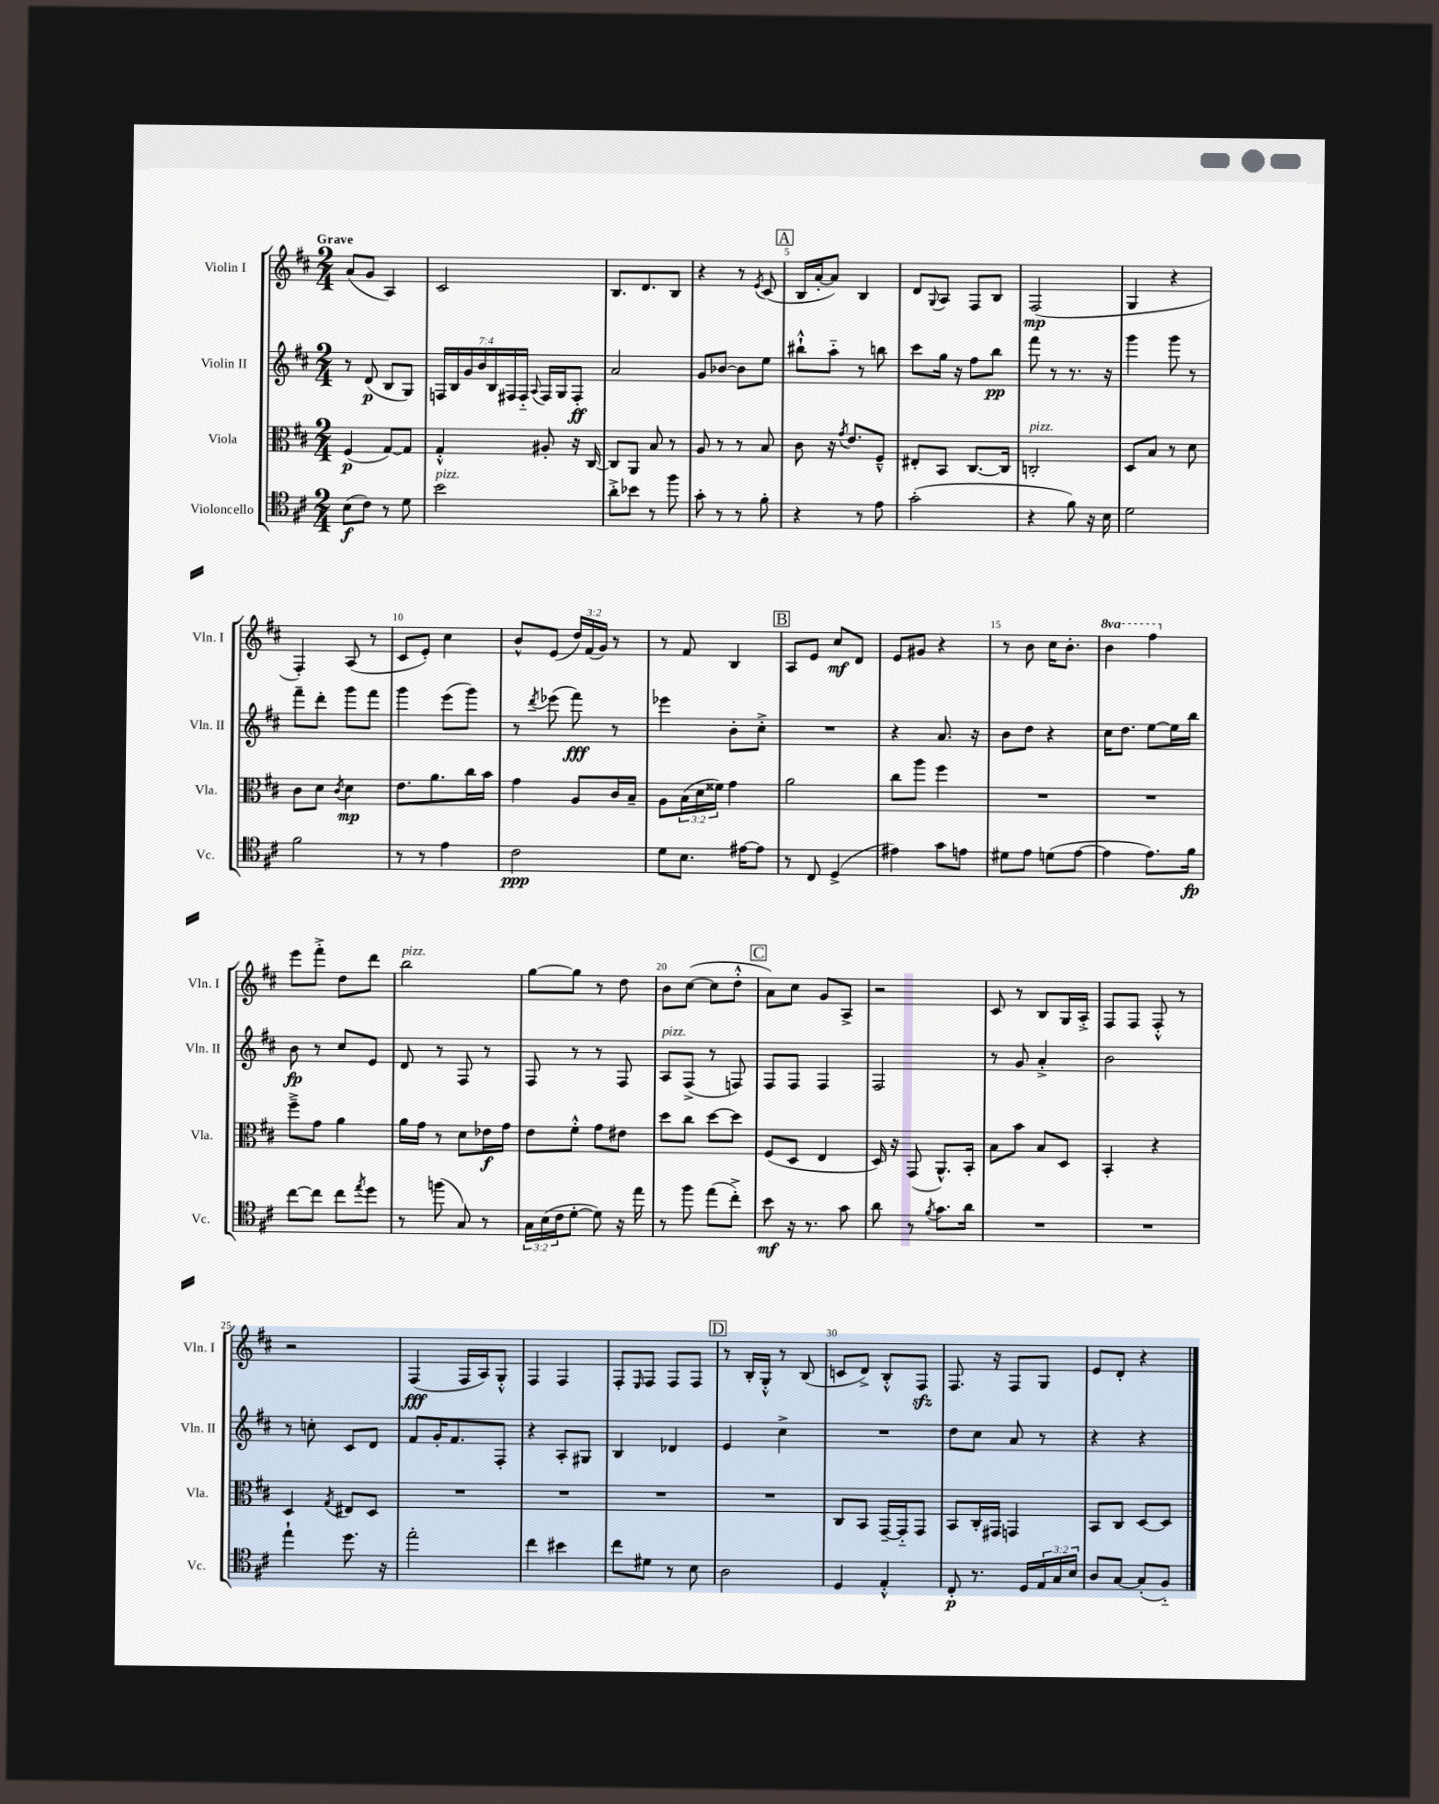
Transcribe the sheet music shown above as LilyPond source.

<<
\new StaffGroup <<
\new Staff = "s0" \with { instrumentName = "Violin I" shortInstrumentName = "Vln. I" } {
    \clef treble \key d \major \numericTimeSignature \time 2/4 \override Staff.TupletNumber.text = #tuplet-number::calc-fraction-text \set Staff.ottavationMarkups = #ottavation-simple-ordinals \tempo "Grave"
    a'8( g'8 a4) |
    cis'2 |
    b8. d'8. b8 |
    r4 r8 \acciaccatura { e'8 } cis'8( |
    \mark \markup { \box "A" } b16 a'16~-. a'8) b4 |
    d'8 \appoggiatura { g8 } a8 fis8 b8 |
    fis2\mp( |
    g4 r4 |
    fis4-.) a8( r8 |
    cis'8 e'8-.) cis''4 |
    b'8-^ e'8( \tuplet 3/2 { d''16) fis'16( g'16) } r8 |
    r8 fis'8 b4 |
    \mark \markup { \box "B" } a8 e'8 cis''8\mf d'8 |
    e'8 gis'8 r4 |
    r8 b'8 cis''16 b'8.-. |
    \ottava #1 b''4 fis'''4 \ottava #0 |
    e'''8 fis'''8-.-> d''8 d'''8 |
    b''2^\markup { \italic "pizz." } |
    g''8~ g''8 r8 d''8 |
    b'8 cis''8~( cis''8 d''8-.-^ |
    \mark \markup { \box "C" } a'8) cis''8 g'8 a8-> |
    r2 |
    cis'8 r8 b8 g16 a16-.-> |
    fis8 fis8 fis8-.-^ r8 |
    r2 |
    fis4\fff( fis16 a16) g8-.-^ |
    fis4 fis4 |
    fis8-. \grace { e16 } fis8 fis8 fis8 |
    \mark \markup { \box "D" } r8 b16-. g16-.-^ r8 b8( |
    c'8 d'8->) b8-.-^ fis8\sfz |
    fis8. r16 fis8 g8 |
    e'8 d'8-. r4 \bar "|." |
}
\new Staff = "s1" \with { instrumentName = "Violin II" shortInstrumentName = "Vln. II" } {
    \clef treble \key d \major \numericTimeSignature \time 2/4 \override Staff.TupletNumber.text = #tuplet-number::calc-fraction-text
    r8 d'8\p( b8 g8) |
    \tuplet 7/4 { f16 b16 g'16 b'16 b16 fis16 fis16-_ } \appoggiatura { a8 } fis16 g16 fis8-.\ff |
    a'2 |
    g'8 bes'8~ bes'8 e''8 |
    \mark \markup { \box "A" } bis''8-!-^ a''8-_ r8 b''8 |
    cis'''8 g''16 r16 fis''8 b''8\pp |
    fis'''8 r8 r8. r16 |
    g'''4 g'''8 r8 |
    fis'''8-- d'''8-. g'''8 fis'''8 |
    g'''4 e'''8( g'''8) |
    r8 \acciaccatura { d'''8 } ees'''8( fis'''8\fff) r8 |
    ees'''4 b'8-. cis''8-.-> |
    \mark \markup { \box "B" } R2 |
    r4 a'8. r16 |
    b'8 d''8 r4 |
    cis''16 d''8. e''8~ e''16 b''16 |
    b'8\fp r8 cis''8 e'8 |
    d'8 r8 fis8 r8 |
    fis8 r8 r8 fis8 |
    a8^\markup { \italic "pizz." } fis8->( r8 f8) |
    \mark \markup { \box "C" } fis8 fis8 fis4 |
    fis2 |
    r8 g'8 a'4-.-> |
    b'2 |
    r8 c''8-. cis'8 d'8 |
    fis'8 g'16-. fis'8. fis8-. |
    r4 a8-. gis8 |
    b4 des'4 |
    \mark \markup { \box "D" } e'4 cis''4-> |
    R2 |
    d''8 cis''8 a'8 r8 |
    r4 r4 \bar "|." |
}
\new Staff = "s2" \with { instrumentName = "Viola" shortInstrumentName = "Vla." } {
    \clef alto \key d \major \numericTimeSignature \time 2/4 \override Staff.TupletNumber.text = #tuplet-number::calc-fraction-text
    fis4\p( g8~) g8 |
    g4-.-^ ais8-. r16 cis16~ |
    cis8 a,8 b8 r8 |
    a8 r8 r8 b8 |
    \mark \markup { \box "A" } cis'8 r16 \acciaccatura { g'8 } e'8. fis8---^ |
    eis8-. b,8 cis8.~ cis16 |
    c2-.^\markup { \italic "pizz." } |
    d8 b8 r8 d'8 |
    cis'8 d'8 \acciaccatura { cis'8 } d'4\mp |
    e'8. a'8. cis''16 b'16 |
    g'4 a8 cis'16 b16-- |
    a8 \tuplet 3/2 { b16( d'16 fisis'16) } g'4 |
    \mark \markup { \box "B" } a'2 |
    cis''8 a''8 fis''4 |
    R2 |
    R2 |
    fis''8---> g'8 a'4 |
    a'16 g'16 r8 d'8 ees'16\f g'16 |
    e'8 fis'8-.-^ g'8 eis'8 |
    d''8 cis''8 d''8~ d''8 |
    \mark \markup { \box "C" } fis8( d8 e4 |
    d16) r16 g,8( a,8.-^) b,16-. |
    b8 b'8 b8 d8 |
    b,4-. r4 |
    d4 \acciaccatura { g8 } eis8 d8 |
    R2 |
    R2 |
    R2 |
    \mark \markup { \box "D" } R2 |
    cis8 b,8 g,16~-- g,16-_ g,8 |
    b,8 cis16-. gis,16 g,4 |
    b,8 cis8 d8~ d8 \bar "|." |
}
\new Staff = "s3" \with { instrumentName = "Violoncello" shortInstrumentName = "Vc." } {
    \clef tenor \key d \major \numericTimeSignature \time 2/4 \override Staff.TupletNumber.text = #tuplet-number::calc-fraction-text
    b8\f( cis'8) r8 d'8 |
    b'2^\markup { \italic "pizz." } |
    a'8-.-> bes'8 r8 fis''8 |
    g'8-. r8 r8 fis'8-. |
    \mark \markup { \box "A" } r4 r8 e'8 |
    g'2-.( |
    r4 fis'8) r16 b16 |
    d'2 |
    fis'2 |
    r8 r8 e'4 |
    cis'2\ppp |
    d'8 b8. eis'16~ eis'8 |
    \mark \markup { \box "B" } r8 cis8 d4->( |
    eis'4) g'8 e'8 |
    dis'8 e'8 d'8( e'8~ |
    e'4 e'8.) fis'16\fp |
    cis''8~ cis''8 cis''8 \acciaccatura { e''8 } d''8 |
    r8 f''8( g8) r8 |
    \tuplet 3/2 { g16 b16( cis'16 } d'8~-. d'8) r16 e''16 |
    r8 fis''8 e''8( cis''8-.->) |
    \mark \markup { \box "C" } b'8\mf r16 r8. g'8 |
    a'8 r8 \acciaccatura { fis'8 } g'8. a'16 |
    R2 |
    R2 |
    e''4-! d''8. r16 |
    e''2-. |
    cis''4 bis'4 |
    cis''8 dis'8 r8 b8 |
    \mark \markup { \box "D" } a2 |
    d4 e4-.-^ |
    cis8-.\p r8. d16 \tuplet 3/2 { e16 g16 b16 } |
    a8 g8~ g8-.( fis8-_) \bar "|." |
}
>>
>>
\layout { \context { \Score \override BarNumber.break-visibility = ##(#f #t #t) barNumberVisibility = #(every-nth-bar-number-visible 5) } }
